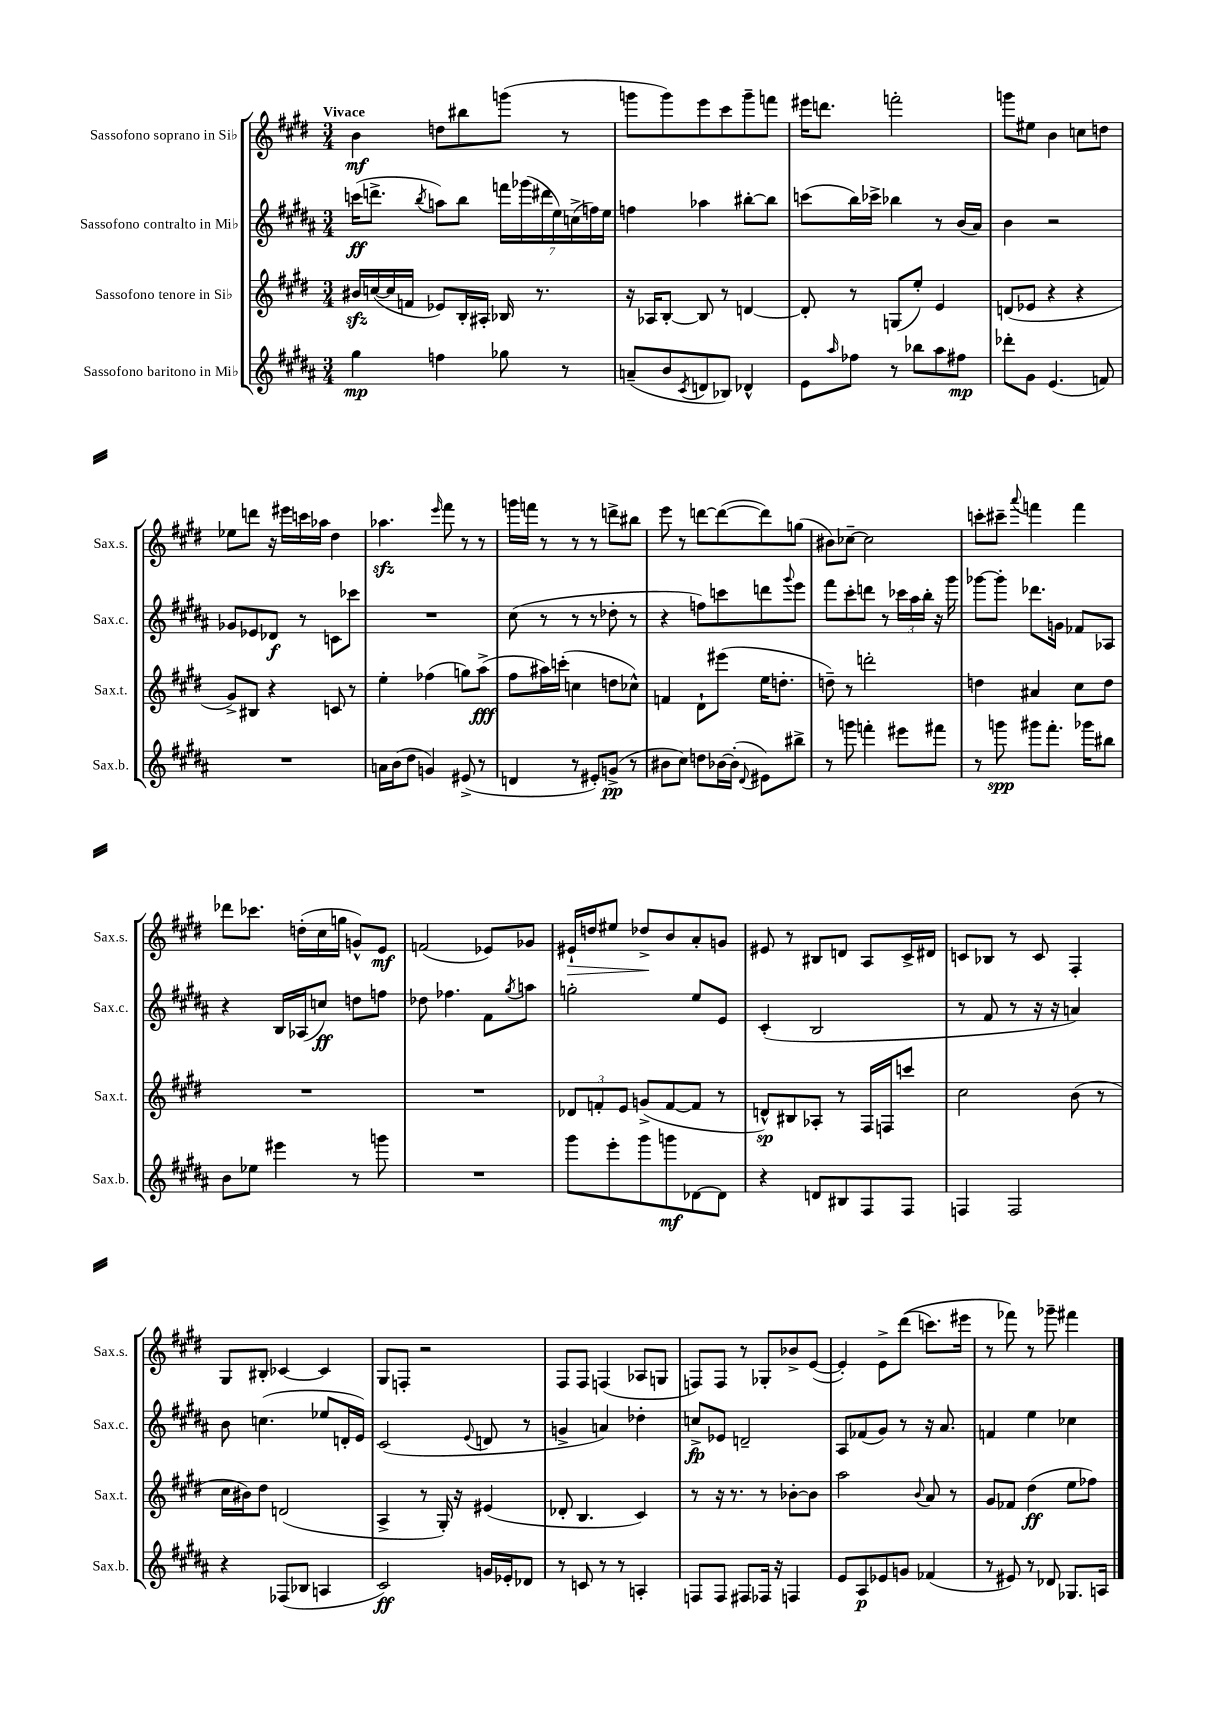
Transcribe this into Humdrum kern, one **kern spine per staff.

**kern	**kern	**kern	**kern
*staff4	*staff3	*staff2	*staff1
*clefG2	*clefG2	*clefG2	*clefG2
*k[f#c#g#d#a#]	*k[f#c#g#d#]	*k[f#c#g#d#a#]	*k[f#c#g#d#]
*M3/4	*M3/4	*M3/4	*M3/4
4gg#	16b#	(16ccc	4b
.	([16cc	8.ddd^	.
.	16cc]	.	.
.	16f	.	.
.	.	8qbb	.
4ff	8e-)	8aa)	8dd
.	16B'	8bb	8bb#
.	16A#'	.	.
8gg-	16B-	28fff	(8ggg
.	.	(28ggg-	.
.	8.r	.	.
.	.	28ddd#	.
.	.	28ee)	.
8r	.	.	8r
.	.	(28cc^	.
.	.	28ff)	.
.	.	28ee	.
=	=	=	=
(8a~	16r	4ff	8ggg
.	16A-	.	.
8b	[8B'	.	8ggg)
8qc#	.	.	.
8d	8B]	4aa-	8eee
8B-)	8r	.	8ccc#
4d-^^	[4d	[8bb#'	8ggg~
.	.	8bb#]	8fff
=	=	=	=
8e	8d']	(8ccc	16eee#
.	.	.	8.ddd
16qqaa#	.	.	.
8ff-	8r	16bb)	.
.	.	16ccc-^	.
8r	(8G	4bb-	2fff'
8bb-	8ee')	.	.
8aa#	4e	8r	.
8ff#	.	(16b	.
.	.	16a#)	.
=	=	=	=
8ddd-'	(8d	4b	8ggg
8g#	8e-	.	8ee#
(4.e	4r	2r	4b
.	4r	.	8cc
8f)	.	.	8dd
=	=	=	=
2.r	8g#^)	8g-	8ee-
.	8B#	8e-	8ddd
.	4r	8d-	16r
.	.	.	16eee#
.	.	8r	16ccc
.	.	.	16aa-
.	8c	8c	4dd#
.	8r	8ccc-	.
=	=	=	=
16a	4ee'	2.r	4.aa-
(16b	.	.	.
8dd#	.	.	.
4g)	(4ff-	.	.
.	.	.	16qqeee
.	.	.	8fff#
(8e#^	8gg)	.	8r
8r	(8aa^	.	8r
=	=	=	=
4d	8ff#	(8cc#	16ggg
.	.	.	16fff
.	16aa#)	8r	8r
.	(16ccc'	.	.
8r	4cc	8r	8r
8e#')	.	8r	8r
(8g^	8dd	8dd-'	8ddd^
8r	8cc-^^)	8r	8bb#
=	=	=	=
8b#	4f	4r	8eee
8cc#)	.	.	8r
8dd	8d#`	8ff)	[8ddd
[16b-	(8eee#	8ccc	(8ddd_
(16b-']	.	.	.
8qqd#	.	.	.
8e#)	16ee	8ddd	8ddd])
.	8.dd'	.	.
.	.	8qqggg#	.
8bb#^	.	8eee	(8gg
=	=	=	=
8r	8dd~)	8fff#	8b#)
8ggg	8r	8ccc#'	[8cc-~
4fff'	2ddd'	8ddd	2cc-]
.	.	8r	.
8eee#	.	24ccc-	.
.	.	24aa#	.
.	.	24bb'	.
8fff#	.	16r	.
.	.	16ggg#	.
=	=	=	=
8r	4dd	[8ggg-	8ccc'
8ggg	.	8ggg-']	8ccc#~
.	.	.	8qqaaa
8ggg#	4a#	8.ddd-	4fff
8.fff#'	.	.	.
.	.	16g	.
.	8cc#	8f-	4fff
16ggg-	.	.	.
8bb#	8dd	8A-	.
=	=	=	=
8b	2.r	4r	8ddd-
8ee-	.	.	8.ccc-
4eee#	.	16B	.
.	.	(16A-	(16dd'
.	.	8cc)	16cc#
.	.	.	16gg
8r	.	8dd	8g^^)
8ggg	.	8ff	8e
=	=	=	=
2.r	2.r	8dd-	(2f
.	.	4.ff-	.
.	.	8f#	8e-)
.	.	8qgg#	.
.	.	8aa	8g-
=	=	=	=
8ggg#	12d-	2gg'	16e#`
.	.	.	16dd
.	12f'	.	.
8eee'	.	.	8ee#
.	12e	.	.
8ggg#	(8g^	.	8dd-^
8ggg	[8f	.	8b
[8d-	8f]	8ee	8a'
8d-]	8r	8e	8g
=	=	=	=
4r	8d^^)	(4c#'	8e#
.	8B#	.	8r
8d	8A-'	2B	8B#
8B#	8r	.	8d
8F#	16F#	.	8A
.	16F	.	.
8F#	8ccc	.	16c#^
.	.	.	16d#
=	=	=	=
4F	2cc#	8r	8c
.	.	8f#	8B-
2F	.	8r	8r
.	.	16r	8c
.	.	16r	.
.	(8b	4a)	4F#'
.	8r	.	.
=	=	=	=
4r	16cc#	8b	8G#
.	16b#)	.	.
.	8dd#	(4.cc	8B#'
(8F-	(2d	.	[4c-
8B-	.	.	.
4A	.	8ee-	4c-]
.	.	16d'	.
.	.	16e)	.
=	=	=	=
2c#)	4A^	(2c#	8G#
.	.	.	8F'
.	8r	.	2r
.	16G#')	.	.
.	16r	.	.
.	.	8qqe	.
16g	(4e#	8d	.
16e-'	.	.	.
8d-	.	8r	.
=	=	=	=
8r	8d-'	4g^	8F#
8c	4.B	.	8F#
8r	.	4a)	(4F
8r	.	.	.
4A'	4c#)	4dd-'	8A-
.	.	.	8G
=	=	=	=
8F	8r	8cc^	8F)
8F	16r	8e-	8F
.	8.r	.	.
8F#	.	2d~	8r
16F-	8r	.	8G-'
16r	.	.	.
4F	[8b-'	.	8b-^
.	8b-]	.	([8e
=	=	=	=
8e	2aa	8A#	4e'])
8A#	.	(8f-	.
8e-	.	8g#)	8e^
8g	.	8r	&((8ddd#
.	8qqb	.	.
(4f-	8a	16r	8.ccc)
.	.	8.a#	.
.	8r	.	.
.	.	.	16eee#
=	=	=	=
8r	8g#	4f	8r
8e#)	8f-	.	8fff-&)
8r	(4dd#	4ee	8r
8d-	.	.	8ggg-~
8.G-	8ee	4cc-	4fff#
.	8ff-)	.	.
16A	.	.	.
==	==	==	==
*-	*-	*-	*-
